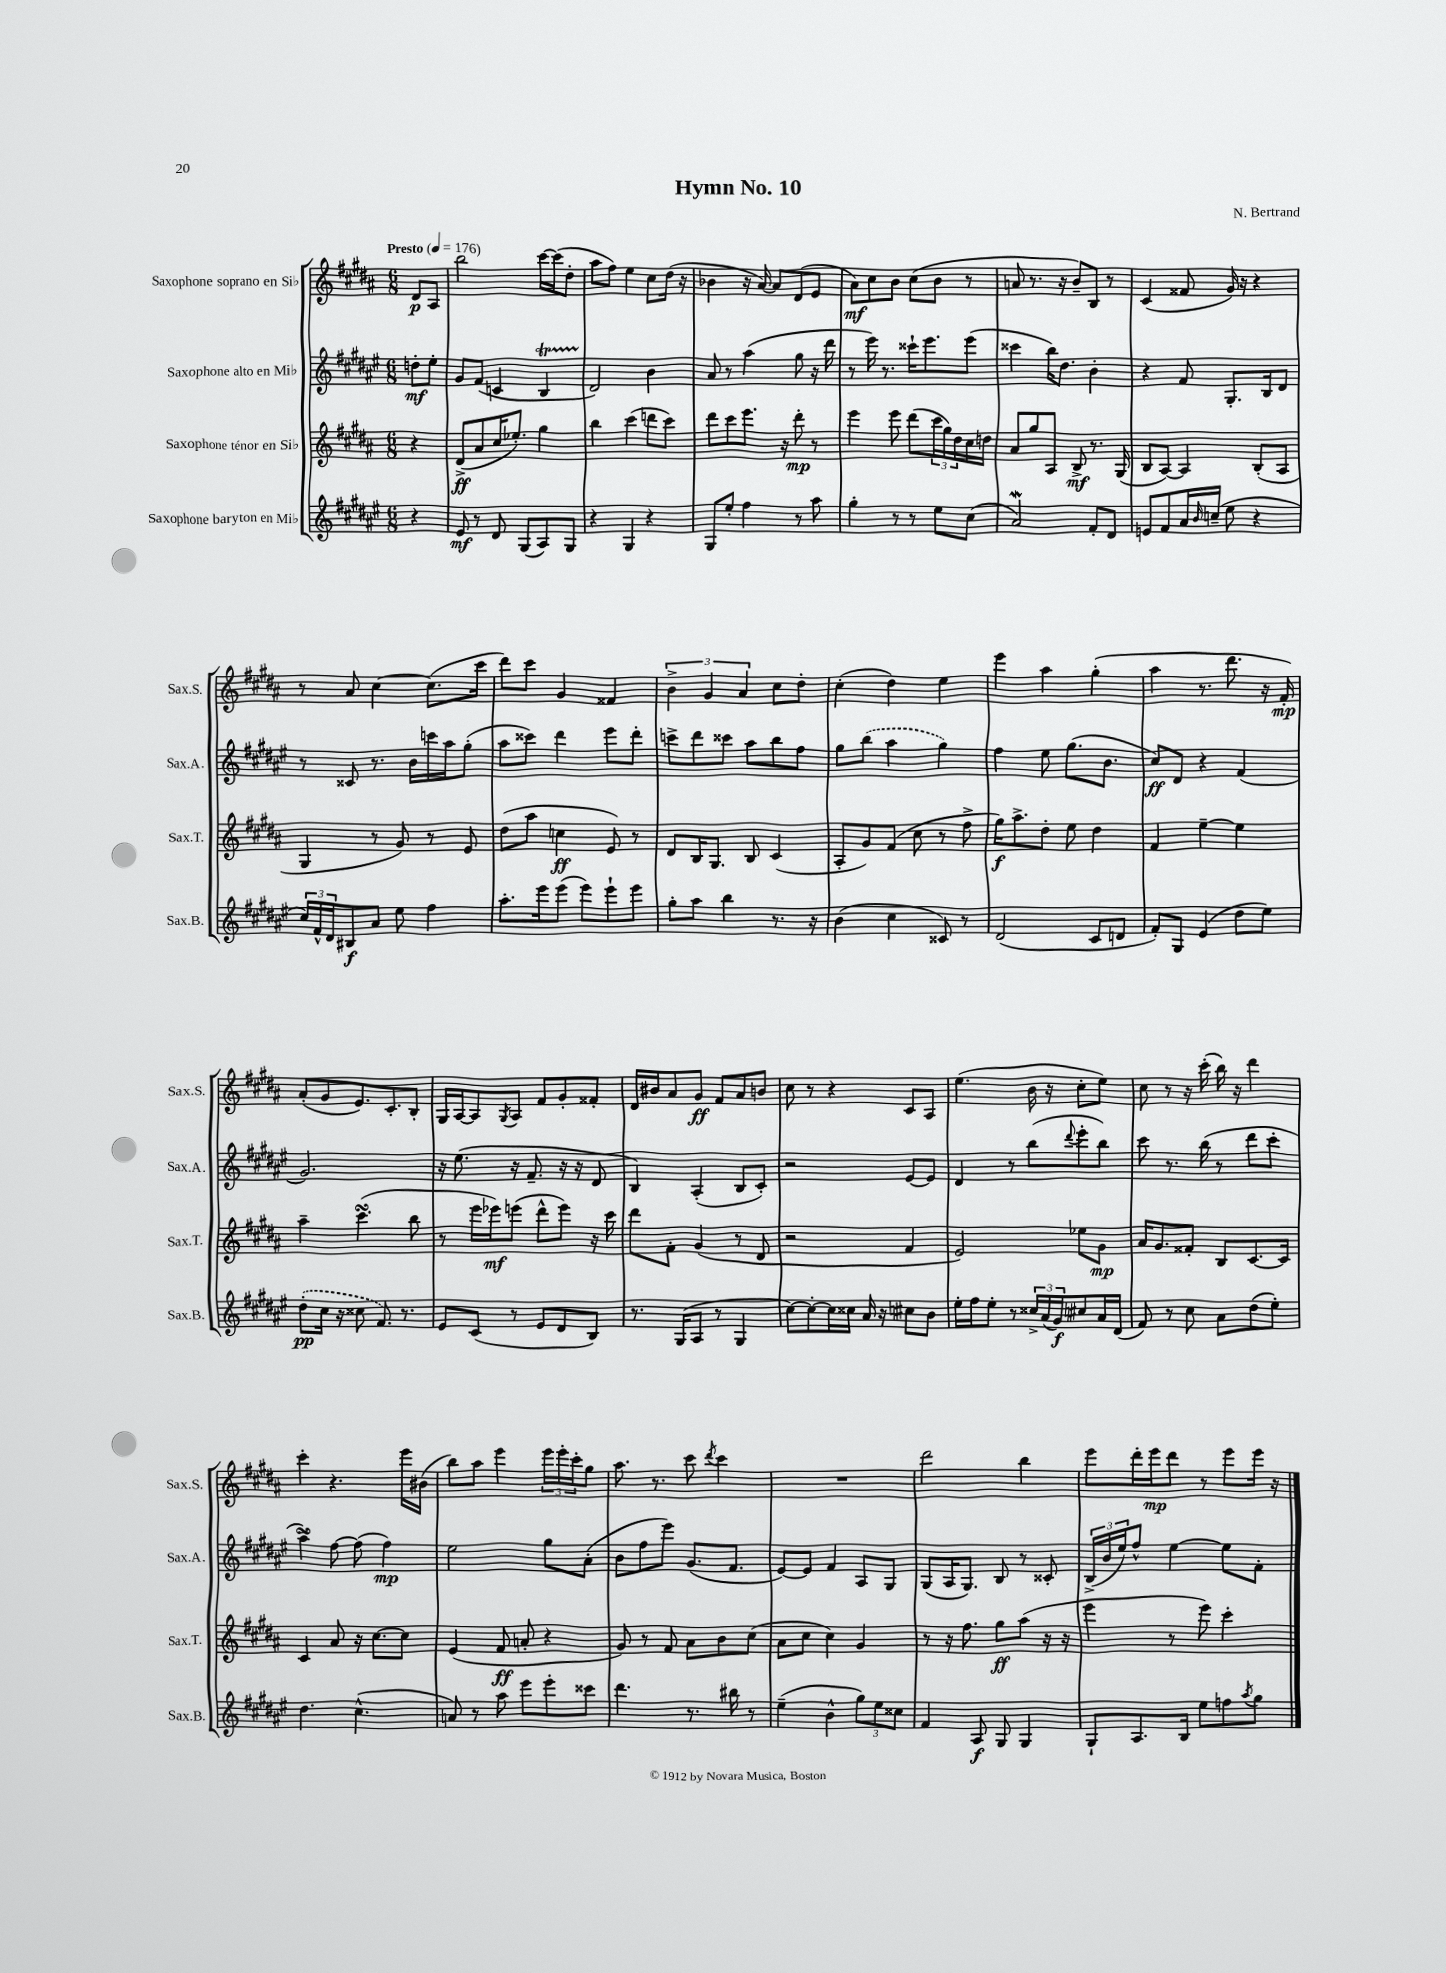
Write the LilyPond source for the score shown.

\header { title = "Hymn No. 10" composer = "N. Bertrand" }
<<
\new StaffGroup <<
\new Staff = "s0" \with { instrumentName = "Saxophone soprano en Sib" shortInstrumentName = "Sax.S." } {
    \clef treble \key b \major \numericTimeSignature \time 6/8 \partial 4 \tempo "Presto" 4 = 176
    dis'8\p ais8 |
    b''2 cis'''16~ cis'''16( dis''8-. |
    ais''8 fis''8) e''4 cis''8 dis''16( r16 |
    bes'4 r16 ais'16~) ais'8 dis'8( e'8 |
    ais'8\mf) cis''8 b'8 cis''8( b'8 r8 |
    a'8 r8. r16 b'8--) b8 r8 |
    cis'4( fisis'8 gis'16) r16 r4 |
    r8 ais'8 cis''4~ cis''8.( cis'''16 |
    dis'''8) cis'''8 gis'4 fisis'4 |
    \tuplet 3/2 { b'4-> gis'4 ais'4 } cis''8 dis''8-. |
    cis''4-.( dis''4) e''4 |
    e'''4 ais''4 gis''4-.( |
    ais''4 r8. dis'''8. r16 fis'16-.\mp) |
    ais'8-.( gis'8 e'8.) cis'8.-. b8-. |
    gis16 ais16~ ais8 \acciaccatura { gis8 } ais8 fis'8 gis'8-. fisis'8-. |
    dis'16 bis'16 ais'8 gis'8\ff fis'8 ais'8 b'8 |
    cis''8 r8 r4 cis'8 ais8 |
    e''4.( b'16 r16 cis''8-. e''8) |
    cis''8 r8 r16 cis'''16-.( b''16) r16 dis'''4 |
    cis'''4-. r4. e'''16 bis'16( |
    b''8) ais''8 e'''4 \tuplet 3/2 { e'''16 e'''16-. cis'''16-. } gis''8 |
    ais''8. r8. cis'''8 \acciaccatura { dis'''8 } cis'''4 |
    R2. |
    dis'''2 b''4 |
    e'''8 dis'''16-. e'''16\mp dis'''8 r8 e'''8 e'''16 r16 \bar "|." |
}
\new Staff = "s1" \with { instrumentName = "Saxophone alto en Mib" shortInstrumentName = "Sax.A." } {
    \clef treble \key fis \major \numericTimeSignature \time 6/8 \partial 4
    d''8-.\mf eis''8-. |
    gis'8 fis'8( c'4 b4\startTrillSpan |
    dis'2\stopTrillSpan) b'4 |
    ais'8 r8 ais''4( gis''8 r16 dis'''16 |
    r8 eis'''16) r8. cisis'''16-! eis'''8. eis'''8( |
    cisis'''4 b''16) dis''8. b'4-. |
    r4 fis'8 gis8.-. b16 dis'8 |
    r8 cisis'8 r8. b'16 c'''16 ais''16 gis''8-.( |
    ais''8 cisis'''8) dis'''4 eis'''8 dis'''8-. |
    c'''8-> dis'''8 cisis'''8 ais''8 b''8 fis''8 |
    gis''8 \once \slurDashed b''8( ais''4 gis''4) |
    fis''4 eis''8 gis''8.( b'8. |
    cis''8\ff) dis'8 r4 fis'4( |
    gis'2.) |
    r16 eis''8.( r16 fis'8.-- r16 r16 dis'8 |
    b4) ais4-.( b8 cis'8-.) |
    r2 eis'8~ eis'8 |
    dis'4 r8 b''8( \appoggiatura { dis'''8 } eis'''8-. b''8) |
    cis'''8 r8. b''16( r8 dis'''8 cis'''8-. |
    ais''4->\turn) fis''8~ fis''8( fis''4\mp) |
    eis''2 gis''8 ais'8-.( |
    b'8 fis''8 eis'''8) gis'8.( fis'8. |
    eis'8~) eis'8 fis'4 ais8 gis8 |
    gis8( ais16 gis8.) b8 r8 cisis'8-. |
    \tuplet 3/2 { b16->( b'16 eis''16) } fis''8-^ eis''4~ eis''8 fis'8-. \bar "|." |
}
\new Staff = "s2" \with { instrumentName = "Saxophone ténor en Sib" shortInstrumentName = "Sax.T." } {
    \clef treble \key b \major \numericTimeSignature \time 6/8 \partial 4
    r4 |
    dis'8->\ff( ais'8 cis''16 ees''8.-.) gis''4 |
    b''4 cis'''4( d'''8 cis'''8) |
    dis'''8 cis'''8 e'''8. r16 dis'''8-.\mp r8 |
    e'''4 e'''8 dis'''8( \tuplet 3/2 { cis'''16 gis''16) dis''16 } cis''16 d''16 |
    ais'8 gis''8 ais8 b8->\mf r8. gis16( |
    b8 ais8~) ais4 b8-.( ais8 |
    gis4 r8 gis'8) r8 e'8 |
    dis''8( ais''8 c''4\ff e'8) r8 |
    dis'8 b16 gis8. b8 cis'4( |
    ais8-. gis'8) fis'8( cis''8 r8 fis''8-> |
    gis''16\f) ais''8.-> dis''8-. e''8 dis''4 |
    fis'4 e''4~-- e''4 |
    ais''4-- cis'''4.\turn( b''8 |
    r8 e'''16 ees'''16\mf) e'''8( dis'''8-^ e'''8) r16 cis'''16 |
    dis'''8 fis'8-. gis'4( r8 dis'8 |
    r2 fis'4 |
    e'2) ees''8 gis'8\mp |
    ais'16 gis'8. fisis'8-. b8 cis'8.~ cis'16 |
    cis'4 ais'8 r16 cis''8.~ cis''8 |
    e'4( fis'8\ff a'8-. r4 |
    gis'8) r8 fis'8 ais'8 b'8 cis''8( |
    ais'8 cis''8 cis''4) gis'4 |
    r8 r16 fis''8. gis''8\ff ais''8( r16 r16 |
    e'''4 r8 e'''8) cis'''4-. \bar "|." |
}
\new Staff = "s3" \with { instrumentName = "Saxophone baryton en Mib" shortInstrumentName = "Sax.B." } {
    \clef treble \key fis \major \numericTimeSignature \time 6/8 \partial 4
    r4 |
    eis'8\mf r8 dis'8 gis8( ais8) gis8 |
    r4 gis4 r4 |
    gis8 eis''8-. fis''4 r8 ais''8 |
    gis''4-. r8 r8 eis''8 cis''8( |
    ais'2\mordent) fis'8-. dis'8 |
    e'8 fis'8 ais'16 \grace { b'16 } c''16--( eis''8 r4 |
    \tuplet 3/2 { cis''16) fis'16-^ dis'16 } bis8\f ais'8 eis''8 fis''4 |
    ais''8.-. eis'''16 eis'''8( eis'''8) eis'''8-! eis'''8 |
    gis''8-. ais''8 b''4 r8. r16 |
    b'4( cis''4 cisis'8) r8 |
    dis'2( cis'8 d'8 |
    fis'8-.) gis8 eis'4( dis''8 eis''8) |
    \once \slurDashed dis''8-.\pp( cis''16 r16 cisis''8 fis'8.) r8. |
    eis'8 cis'8( r8 eis'8 dis'8 b8) |
    r8. gis16( ais8 r8 gis4 |
    cis''8~) cis''8~-. cis''16 cisis''16 ais'16 r16 cis''8 b'8 |
    eis''16-. fis''16 eis''8-. r8 \tuplet 3/2 { cisis''16-> ais'16( gis'16\f) } cis''8 ais'16 dis'16( |
    fis'8) r8 cis''8 ais'8 dis''8( eis''8-.) |
    dis''4. cis''4.-^( |
    a'8) r8 ais''8 eis'''8 eis'''8-. cisis'''8 |
    dis'''4. r8. bis''16 r8 |
    eis''4--( b'4-^ \tuplet 3/2 { gis''8) eis''8 cisis''8 } |
    fis'4 ais8\f gis8 gis4 |
    gis8-! ais8. b16 eis''8 f''8 \acciaccatura { ais''8 } gis''8 \bar "|." |
}
>>
>>
\layout { \context { \Score \remove "Bar_number_engraver" } }
